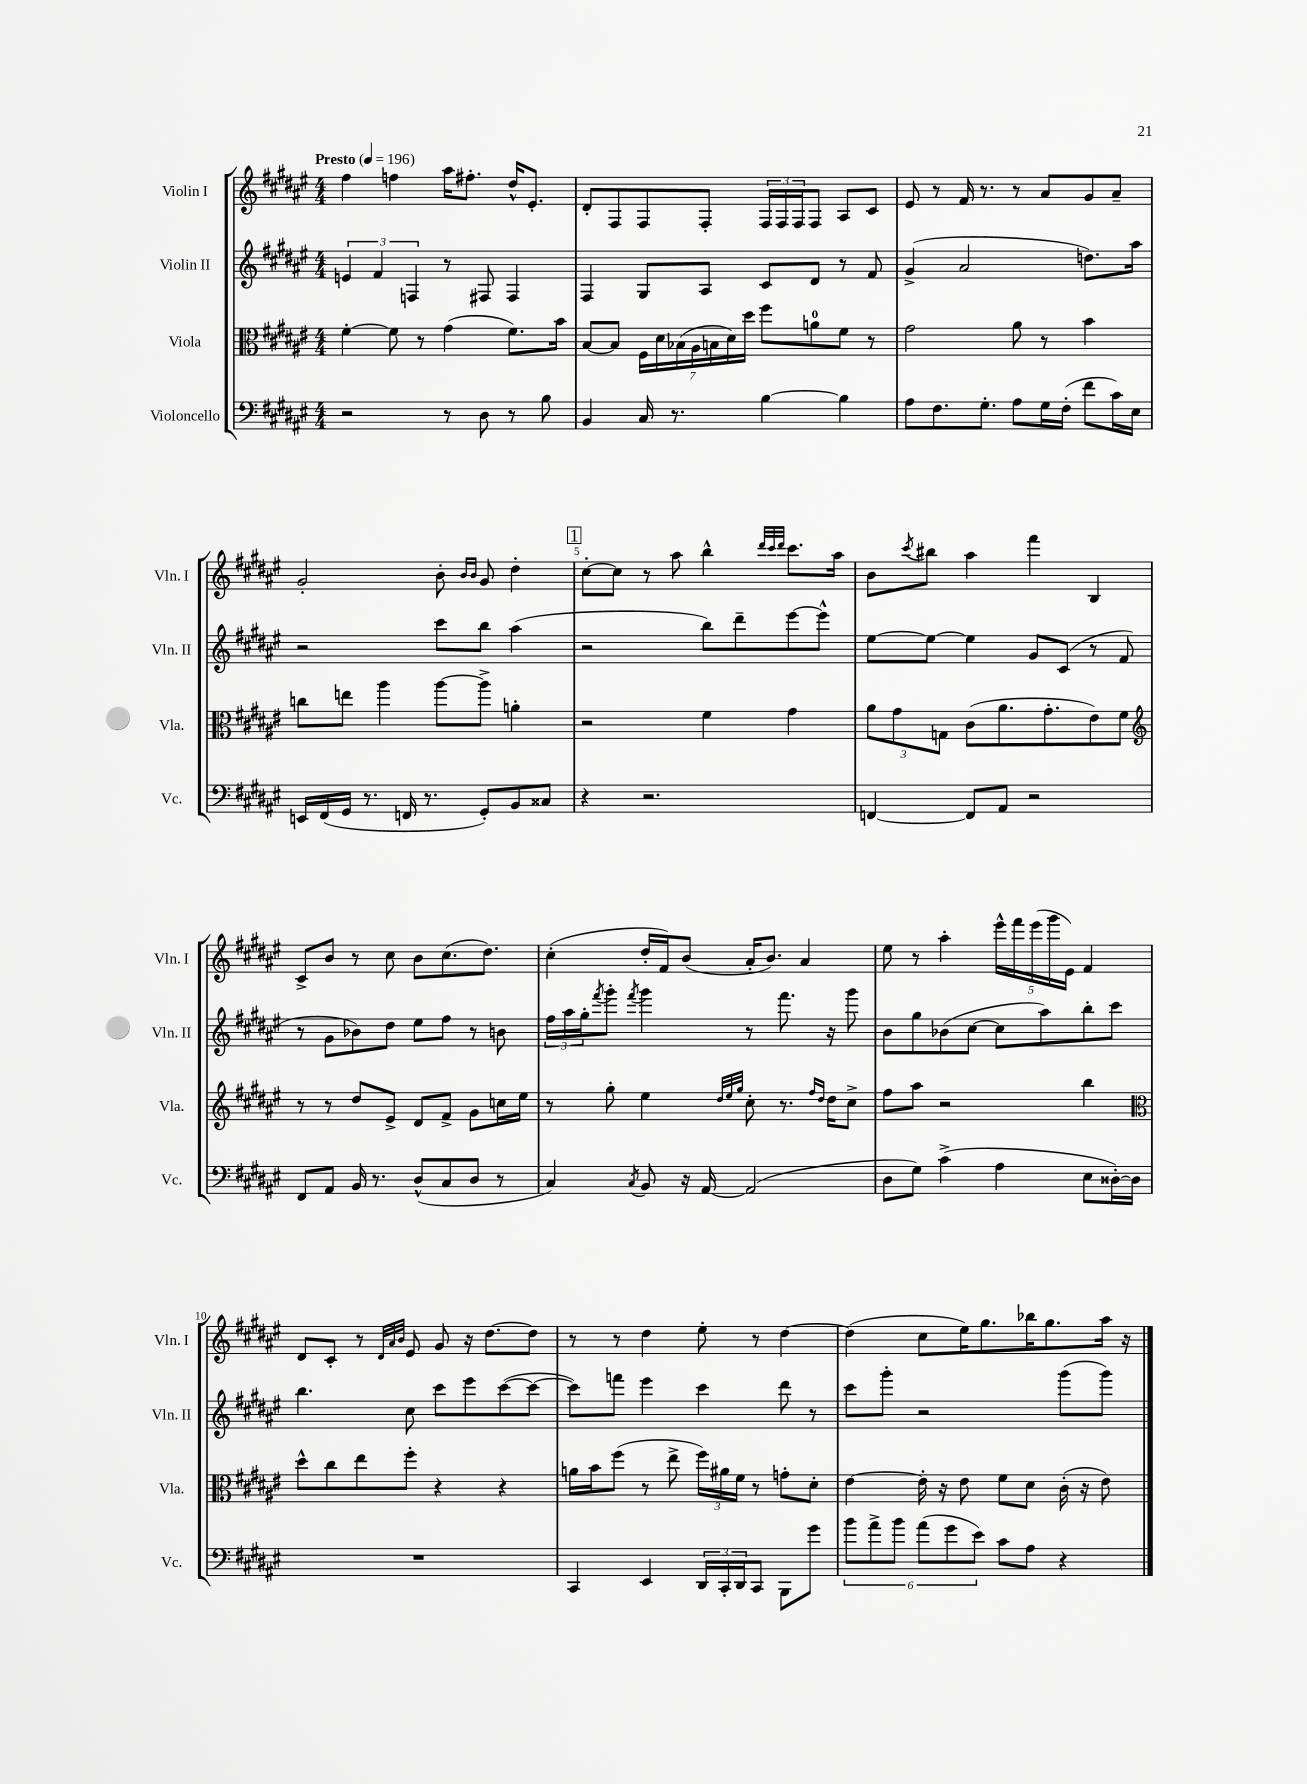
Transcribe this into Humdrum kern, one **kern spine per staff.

**kern	**kern	**kern	**kern
*staff4	*staff3	*staff2	*staff1
*clefF4	*clefC3	*clefG2	*clefG2
*k[f#c#g#d#a#e#]	*k[f#c#g#d#a#e#]	*k[f#c#g#d#a#e#]	*k[f#c#g#d#a#e#]
*M4/4	*M4/4	*M4/4	*M4/4
*MM196	*MM196	*MM196	*MM196
2r	[4f#'	6e	4ff#
.	.	6f#	.
.	8f#]	.	4ff
.	.	6F	.
.	8r	.	.
8r	(4g#	8r	16aa#
.	.	.	8.ff#'
8D#	.	8F#	.
8r	8.f#)	4F#	16dd#^^
.	.	.	8.e#'
8B	.	.	.
.	16b	.	.
=	=	=	=
4BB	[8B	4F#	8d#'
.	8B]	.	8F#
16C#	28F#	8G#	8F#
.	28d#	.	.
8.r	.	.	.
.	(28B-	.	.
.	28A#	.	.
.	.	8A#	8F#'
.	28B	.	.
.	28d#)	.	.
.	28dd#	.	.
[4B	8ff#	8c#	24F#
.	.	.	24F#
.	.	.	24F#
.	8a	8d#	8F#
4B]	8f#	8r	8A#
.	8r	8f#	8c#
=	=	=	=
8A#	2g#	(4g#^	8e#
8.F#	.	.	8r
.	.	2a#	16f#
8.G#'	.	.	8.r
8A#	8a#	.	8r
16G#	8r	.	8a#
(16F#'	.	.	.
8f#	4b	8.dd)	8g#
16c#)	.	.	8a#~
16E#	.	16aa#	.
=	=	=	=
16EE	8cc	2r	2g#'
(16FF#	.	.	.
16GG#	8ee	.	.
8.r	.	.	.
.	4aa#	.	.
16FF	.	.	.
8.r	.	.	.
.	[8aa#	8ccc#	8b'
.	.	.	16qqb
.	.	.	16qqb
8GG#')	8aa#^]	8bb	8g#
8BB	4a'	(4aa#	4dd#'
8C##	.	.	.
=	=	=	=
4r	2r	2r	[8cc#'
.	.	.	8cc#]
2.r	.	.	8r
.	.	.	8aa#
.	4f#	8bb)	4bb^^
.	.	8ddd#~	.
.	.	.	32qqddd#
.	.	.	32qqccc#
.	.	.	32qqddd#
.	4g#	[8eee#	8.ccc#
.	.	8eee#^^]	.
.	.	.	16aa#
=	=	=	=
[4FF	12a#	[8ee#	8b
.	12g#	.	.
.	.	.	8qccc#
.	.	8ee#_	8bb#
.	12G	.	.
8FF]	(8c#	4ee#]	4aa#
8AA#	8.a#	.	.
2r	.	8g#	4fff#
.	8.g#'	.	.
.	.	(8c#	.
.	8e#)	8r	4B
.	8f#	8f#	.
=	=	=	=
*	*clefG2	*	*
8FF#	8r	8r	8c#^
8AA#	8r	8g#	8b
16BB	8dd#	8b-)	8r
8.r	.	.	.
.	8e#^	8dd#	8cc#
(8D#^^	8d#	8ee#	8b
8C#	8f#^	8ff#	(8.cc#
8D#	8g#	8r	.
.	.	.	8.dd#)
8r	16cc	8b	.
.	16ee#	.	.
=	=	=	=
4C#)	8r	24ff#	(4cc#'
.	.	24aa#	.
.	.	24gg#'	.
.	.	8qfff#	.
.	8gg#'	8ggg#'	.
8qC#	.	8qfff#	.
8BB	4ee#	4ggg#	16dd#'
.	.	.	16f#)
16r	.	.	(8b
[16AA#	.	.	.
.	32qqdd#	.	.
.	32qqee#	.	.
.	32qqgg#	.	.
(2AA#]	8cc#'	8r	16a#'
.	.	.	8.b)
.	8.r	8.fff#	.
.	.	.	4a#
.	16qqff#	.	.
.	16qqdd#	.	.
.	16dd#	16r	.
.	8cc#^	8ggg#	.
=	=	=	=
8D#	8ff#	8b	8ee#
8G#)	8aa#	8gg#	8r
(4c#^	2r	(8b-	4aa#'
.	.	[8cc#	.
4A#	.	8cc#]	20eee#^^
.	.	.	20fff#
.	.	.	(20eee#
.	.	8aa#)	.
.	.	.	20ggg#
.	.	.	20e#)
8E#	4bb	8bb'	4f#
[16D##')	.	8ccc#	.
16D##]	.	.	.
=	=	=	=
*	*clefC3	*	*
1r	8dd#^^	4.bb	8d#
.	8cc#	.	8c#'
.	8ee#	.	8r
.	.	.	32qqd#
.	.	.	32qqa#
.	.	.	32qqb
.	8ff#'	8cc#	8e#
.	4r	8ccc#	8g#
.	.	8eee#	16r
.	.	.	[8.dd#
.	4r	([8ccc#	.
.	.	8ccc#_	8dd#]
=	=	=	=
4CC#	16a	8ccc#])	8r
.	16b	.	.
.	(8ff#	8fff	8r
4EE#	8r	4eee#	4dd#
.	8ee#^	.	.
24DD#	24ff#)	4ccc#	8ee#'
24CC#'	24a#	.	.
24DD#	24f#	.	.
8CC#	8r	.	8r
8BBB	8g'	8ddd#	[4dd#
8g#	8d#'	8r	.
=	=	=	=
12b	[4e#	8ccc#	(4dd#]
12a#^	.	.	.
.	.	8ggg#'	.
12b	.	.	.
(12a#	16e#']	2r	8cc#
.	16r	.	.
12g#	.	.	.
.	8e#	.	16ee#)
12e#)	.	.	.
.	.	.	8.gg#
8c#	8f#	.	.
8A#	8d#	.	16bb-
.	.	.	8.gg#
4r	(16c#'	(8ggg#	.
.	16r	.	.
.	8e#)	8ggg#)	16aa#
.	.	.	16r
==	==	==	==
*-	*-	*-	*-
